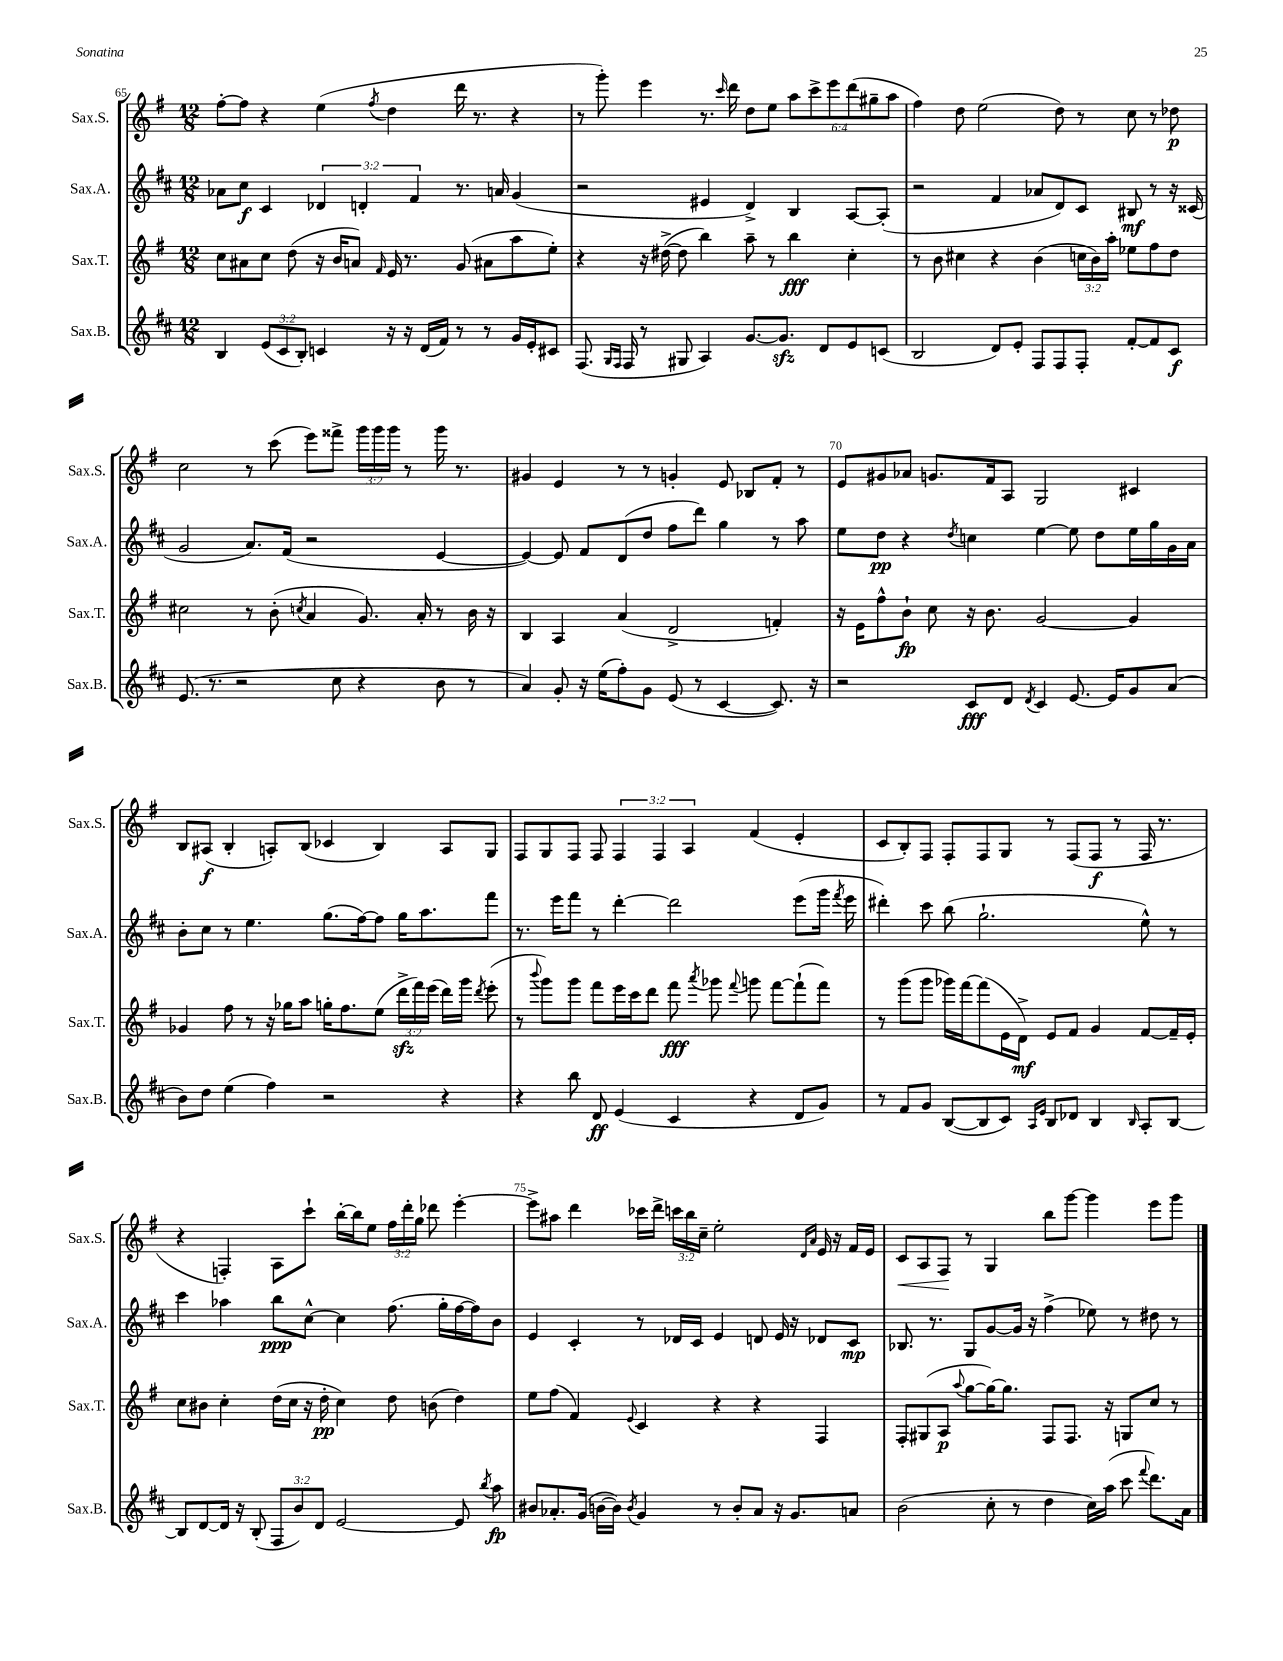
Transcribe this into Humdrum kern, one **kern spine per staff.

**kern	**dynam	**kern	**dynam	**kern	**dynam	**kern	**dynam
*part4	*part4	*part3	*part3	*part2	*part2	*part1	*part1
*staff4	*staff4	*staff3	*staff3	*staff2	*staff2	*staff1	*staff1
*I"Sax.B.	*	*I"Sax.T.	*	*I"Sax.A.	*	*I"Sax.S.	*
*I'Sax.B.	*	*I'Sax.T.	*	*I'Sax.A.	*	*I'Sax.S.	*
*clefG2	*	*clefG2	*	*clefG2	*	*clefG2	*
*k[f#c#]	*	*k[f#]	*	*k[f#c#]	*	*k[f#]	*
*M12/8	*	*M12/8	*	*M12/8	*	*M12/8	*
=65	=65	=65	=65	=65	=65	=65	=65
4B/	.	8cc\L	.	8a-X\L	.	[8ff#'\L	.
.	.	8a#X\	.	8cc#\J	f	8ff#\J]	.
(12e/L	.	8cc\J	.	4c#/	.	4r	.
12c#/	.	.	.	.	.	.	.
.	.	(8dd\	.	.	.	.	.
12B'/J)	.	.	.	.	.	.	.
4cn/	.	16r	.	6d-X/	.	(4ee\	.
.	.	16b/KL	.	.	.	.	.
.	.	8an/J)	.	.	.	.	.
.	.	.	.	6dn'/	.	.	.
.	.	16qqf#/	.	.	.	8qff#/	.
16r	.	16e/	.	.	.	4dd\	.
16r	.	8.r	.	.	.	.	.
.	.	.	.	6f#/	.	.	.
(16d/LL	.	.	.	.	.	.	.
16f#/JJ)	.	.	.	.	.	.	.
8r	.	(8g/	.	8.r	.	16ddd\	.
.	.	.	.	.	.	8.r	.
8r	.	8a#X\L	.	.	.	.	.
.	.	.	.	16an/	.	.	.
16g/LL	.	8aa\	.	(4g/	.	4r	.
16e'/J	.	.	.	.	.	.	.
8c#X/J	.	8ee'\J)	.	.	.	.	.
=66	=66	=66	=66	=66	=66	=66	=66
(8.F#/	.	4r	.	2r	.	8r	.
.	.	.	.	.	.	8ggg'\)	.
16qqG/LL	.	.	.	.	.	.	.
16qqF#/JJ	.	.	.	.	.	.	.
16F#/	.	.	.	.	.	.	.
8r	.	16r	.	.	.	4eee\	.
.	.	([16dd#X^\	.	.	.	.	.
8G#X/	.	8dd#\]	.	.	.	.	.
4A/)	.	4bb\)	.	4e#X/	.	8.r	.
.	.	.	.	.	.	16qqccc/	.
.	.	.	.	.	.	16ddd\	.
[8.g/L	.	8aa~\	.	4d^/)	.	8dd\L	.
.	.	8r	.	.	.	8ee\J	.
8.gzz/J]	.	.	.	.	.	.	.
.	.	4bb\	fff	4B/	.	12aa\L	.
.	.	.	.	.	.	12ccc^\	.
8d/L	.	.	.	.	.	.	.
.	.	.	.	.	.	12eee\	.
8e/	.	4cc'\	.	[8A/L	.	(12ddd\	.
.	.	.	.	.	.	12gg#X~\	.
(8cn/J	.	.	.	(8A'/J]	.	.	.
.	.	.	.	.	.	12aa\J	.
=67	=67	=67	=67	=67	=67	=67	=67
2B/	.	8r	.	2r	.	4ff#\)	.
.	.	8b\	.	.	.	.	.
.	.	4cc#X\	.	.	.	8dd\	.
.	.	.	.	.	.	(2ee\	.
8d/L)	.	4r	.	4f#/	.	.	.
8e'/J	.	.	.	.	.	.	.
8F#/L	.	(4b\	.	8a-X/L	.	.	.
8F#/	.	.	.	8d/)	.	8dd\)	.
8F#'/J	.	24ccn\LL	.	8c#/J	.	8r	.
.	.	24b\)	.	.	.	.	.
.	.	24aa'\JJ	.	.	.	.	.
[8f#'/L	.	8ee-X\L	.	8B#X/	mf	8cc\	.
8f#/]	.	8ff#\	.	8r	.	8r	.
8c#/J	f	8dd\J	.	16r	.	8dd-X\	p
.	.	.	.	(16c##X/	.	.	.
!!LO:LB:g=z
=68	=68	=68	=68	=68	=68	=68	=68
(8.e/	.	2cc#X\	.	2g/	.	2cc\	.
8.r	.	.	.	.	.	.	.
2r	.	.	.	.	.	.	.
.	.	8r	.	8.a/L)	.	8r	.
.	.	(8b'\	.	.	.	(8ccc\	.
.	.	.	.	(16f#/Jk	.	.	.
.	.	8qccn/	.	.	.	.	.
.	.	4a/	.	2r	.	8eee\L)	.
8cc#\	.	.	.	.	.	8fff##X^\J	.
4r	.	8.g/)	.	.	.	24ggg\LL	.
.	.	.	.	.	.	24ggg\	.
.	.	.	.	.	.	24ggg\JJ	.
.	.	.	.	.	.	8r	.
.	.	16a'/	.	.	.	.	.
8b\	.	8r	.	[4e/	.	16ggg\	.
.	.	.	.	.	.	8.r	.
8r	.	16b\	.	.	.	.	.
.	.	16r	.	.	.	.	.
=69	=69	=69	=69	=69	=69	=69	=69
4a/)	.	4B/	.	4e/_)	.	4g#X/	.
8g'/	.	4A/	.	8e/]	.	4e/	.
16r	.	.	.	8f#/L	.	.	.
(16ee\KL	.	.	.	.	.	.	.
8ff#'\)	.	(4a/	.	(8d/	.	8r	.
8g\J	.	.	.	8dd/J	.	8r	.
(8e/	.	2d^/	.	8ff#\L	.	4gn'/	.
8r	.	.	.	8ddd\J)	.	.	.
[4c#/	.	.	.	4gg\	.	8e/	.
.	.	.	.	.	.	8B-X/L	.
8.c#/])	.	4fn'/)	.	8r	.	8f#'/J	.
.	.	.	.	8aa\	.	8r	.
16r	.	.	.	.	.	.	.
=70	=70	=70	=70	=70	=70	=70	=70
2r	.	16r	.	8ee\L	.	8e/L	.
.	.	16e\KL	.	.	.	.	.
.	.	8ff#^^\	.	8dd\J	pp	8g#X/	.
.	.	8b`\J	fp	4r	.	8a-X/J	.
.	.	8cc\	.	.	.	8.gn/L	.
.	.	.	.	8qdd/	.	.	.
8c#/L	fff	16r	.	4ccn\	.	.	.
.	.	8.b\	.	.	.	16f#/k	.
8d/J	.	.	.	.	.	8A/J	.
8qd/	.	.	.	.	.	.	.
4c#/	.	[2g/	.	[4ee\	.	2G/	.
[8.e/	.	.	.	8ee\]	.	.	.
.	.	.	.	8dd\L	.	.	.
16e/KL]	.	.	.	.	.	.	.
8g/	.	4g/]	.	16ee\L	.	4c#X/	.
.	.	.	.	16gg\	.	.	.
(8a/J	.	.	.	16g\	.	.	.
.	.	.	.	16a\JJ	.	.	.
!!LO:LB:g=z
=71	=71	=71	=71	=71	=71	=71	=71
8b\L)	.	4g-X/	.	8b'\L	.	8B/L	.
8dd\J	.	.	.	8cc#\J	.	(8A#X/J	f
(4ee\	.	8ff#\	.	8r	.	4B'/	.
.	.	8r	.	4.ee\	.	.	.
4ff#\)	.	16r	.	.	.	8An'/L)	.
.	.	16gg-X\KL	.	.	.	.	.
.	.	8aa\J	.	.	.	(8B/J	.
2r	.	16ggn'\KL	.	(8.gg\L	.	4c-X/	.
.	.	8.ff#\	.	.	.	.	.
.	.	.	.	[16ff#\k)	.	.	.
.	.	(8ee\J	.	8ff#\J]	.	4B/)	.
.	.	24dddzz^\LL	.	16gg\KL	.	.	.
.	.	24fff#\)	.	.	.	.	.
.	.	.	.	8.aa\	.	.	.
.	.	(24eee\JJ	.	.	.	.	.
4r	.	16ddd\LL)	.	.	.	8A/L	.
.	.	16ggg\JJ	.	.	.	.	.
.	.	8qddd/	.	.	.	.	.
.	.	(8eee'\	.	8fff#\J	.	8G/J	.
=72	=72	=72	=72	=72	=72	=72	=72
4r	.	8r	.	8.r	.	8F#/L	.
.	.	8qqbbb/	.	.	.	.	.
.	.	8ggg\L)	.	.	.	8G/	.
.	.	.	.	16eee\KL	.	.	.
8bb\	.	8ggg\J	.	8fff#\J	.	8F#/J	.
8d/	ff	8fff#\L	.	8r	.	8F#/	.
(4e/	.	16eee\L	.	[4ddd'\	.	6F#/	.
.	.	16ccc\J	.	.	.	.	.
.	.	8ddd\J	.	.	.	.	.
.	.	.	.	.	.	6F#/	.
4c#/	.	8fff#\	fff	2ddd\]	.	.	.
.	.	.	.	.	.	6A/	.
.	.	8qaaa/	.	.	.	.	.
.	.	8ggg-X\	.	.	.	.	.
.	.	8qqfff#/	.	.	.	.	.
4r	.	8gggn\	.	.	.	(4f#/	.
.	.	[8fff#\L	.	.	.	.	.
8d/L	.	(8fff#`\]	.	(8eee\L	.	4e'/	.
8g/J)	.	8fff#\J)	.	16ggg\Jk	.	.	.
.	.	.	.	8qfff#/	.	.	.
.	.	.	.	16eee\	.	.	.
=73	=73	=73	=73	=73	=73	=73	=73
8r	.	8r	.	4ddd#X'\)	.	8c/L	.
8f#/L	.	(8ggg\L	.	.	.	8B'/)	.
8g/J	.	8ggg\J	.	8ccc#\	.	8F#/J	.
([8B/L	.	16ggg-X\LL)	.	(8bb\	.	8F#'/L	.
.	.	[16fff#\J	.	.	.	.	.
8B/]	.	(8fff#\]	.	2.gg`\	.	8F#/	.
8c#/J)	.	16e\L	.	.	.	8G/J	.
.	.	16d^\JJ)	mf	.	.	.	.
16qqA/LL	.	.	.	.	.	.	.
16qqe/JJ	.	.	.	.	.	.	.
8B/L	.	8e/L	.	.	.	8r	.
8d-X/J	.	8f#/J	.	.	.	(8F#/L	.
4B/	.	4g/	.	.	.	8F#/J	f
.	.	.	.	.	.	8r	.
16qqB/	.	.	.	.	.	.	.
8A'/L	.	[8f#/L	.	8ee^^\)	.	16F#/	.
.	.	.	.	.	.	8.r	.
[8B/J	.	16f#~/L]	.	8r	.	.	.
.	.	16e'/JJ	.	.	.	.	.
!!LO:LB:g=z
=74	=74	=74	=74	=74	=74	=74	=74
8B/L]	.	8cc\L	.	4ccc#\	.	4r	.
[8d/	.	8b#X\J	.	.	.	.	.
16d/Jk]	.	4cc'\	.	4aa-X\	.	4Fn'/)	.
16r	.	.	.	.	.	.	.
(8B'/	.	.	.	.	.	.	.
12F#/L	.	(16dd\LL	.	8bb\L	ppp	8A\L	.
.	.	16cc\JJ	.	.	.	.	.
12b/)	.	.	.	.	.	.	.
.	.	16r	.	[8cc#^^\J	.	8ccc`\J	.
12d/J	.	.	.	.	.	.	.
.	.	16dd'\	pp	.	.	.	.
[2e/	.	4cc\)	.	4cc#\]	.	[16bb'\LL	.
.	.	.	.	.	.	16bb\J]	.
.	.	.	.	.	.	8ee\J	.
.	.	8dd\	.	(8.ff#\	.	24ff#\LL	.
.	.	.	.	.	.	24ddd'\	.
.	.	.	.	.	.	24gg\JJ	.
.	.	(8bn\	.	.	.	8ddd-X\	.
.	.	.	.	16gg'\LL	.	.	.
8e/]	.	4dd\)	.	[16ff#\	.	[4eee'\	.
.	.	.	.	16ff#\J])	.	.	.
8qbb/	.	.	.	.	.	.	.
8aa\	fp	.	.	8b\J	.	.	.
=75	=75	=75	=75	=75	=75	=75	=75
8b#X/L	.	8ee\L	.	4e/	.	8eee^\L]	.
8.a-X'/	.	(8ff#\J	.	.	.	8aa#X\J	.
.	.	4f#/)	.	4c#'/	.	4ddd\	.
(16g/Jk	.	.	.	.	.	.	.
[16bn\LL	.	.	.	.	.	.	.
16b\JJ])	.	.	.	.	.	.	.
8qb/	.	8qqe/	.	.	.	.	.
4g/	.	4c/	.	8r	.	16ccc-X\LL	.
.	.	.	.	.	.	16ddd^\JJ	.
.	.	.	.	16d-X/LL	.	24cccn\LL	.
.	.	.	.	.	.	24bb\	.
.	.	.	.	16c#/JJ	.	.	.
.	.	.	.	.	.	24cc~\JJ	.
8r	.	4r	.	4e/	.	2ee'\	.
8b'/L	.	.	.	.	.	.	.
8a-/J	.	4r	.	8dn/	.	.	.
16r	.	.	.	16e/	.	.	.
8.g/L	.	.	.	16r	.	.	.
.	.	.	.	.	.	16qqd/LL	.
.	.	.	.	.	.	16qqa/JJ	.
.	.	4F#/	.	8d-X/L	.	16e/	.
.	.	.	.	.	.	16r	.
8an/J	.	.	.	8c#/J	mp	16f#/LL	.
.	.	.	.	.	.	16e/JJ	.
=76	=76	=76	=76	=76	=76	=76	=76
!	!	!	!	!	!	!	!LO:HP:b
(2b\	.	8F#'/L	.	8.B-X/	.	8c/L	<
.	.	(8G#X/	.	.	.	8A/	.
.	.	.	.	8.r	.	.	.
.	.	8A/J	p	.	.	8F#/J	.
.	.	8qqaa/	.	.	.	.	.
.	.	[8gg\L	.	8G/L	.	8r	[
8cc#'\	.	16gg\K_)	.	[8g/	.	4G/	.
.	.	8.gg\J]	.	.	.	.	.
8r	.	.	.	16g/Jk]	.	.	.
.	.	.	.	16r	.	.	.
4dd\	.	8F#/L	.	(4ff#^\	.	8bb\L	.
.	.	8.F#/J	.	.	.	[8ggg\J	.
16cc#\LL)	.	.	.	8ee-X\)	.	4ggg\]	.
(16aa\JJ	.	16r	.	.	.	.	.
8ccc#\	.	8Gn/L	.	8r	.	.	.
8qqfff#/	.	.	.	.	.	.	.
8.ddd\L)	.	8cc/J	.	8dd#X\	.	8eee\L	.
.	.	8r	.	8r	.	8ggg\J	.
16a\Jk	.	.	.	.	.	.	.
==	==	==	==	==	==	==	==
*-	*-	*-	*-	*-	*-	*-	*-
